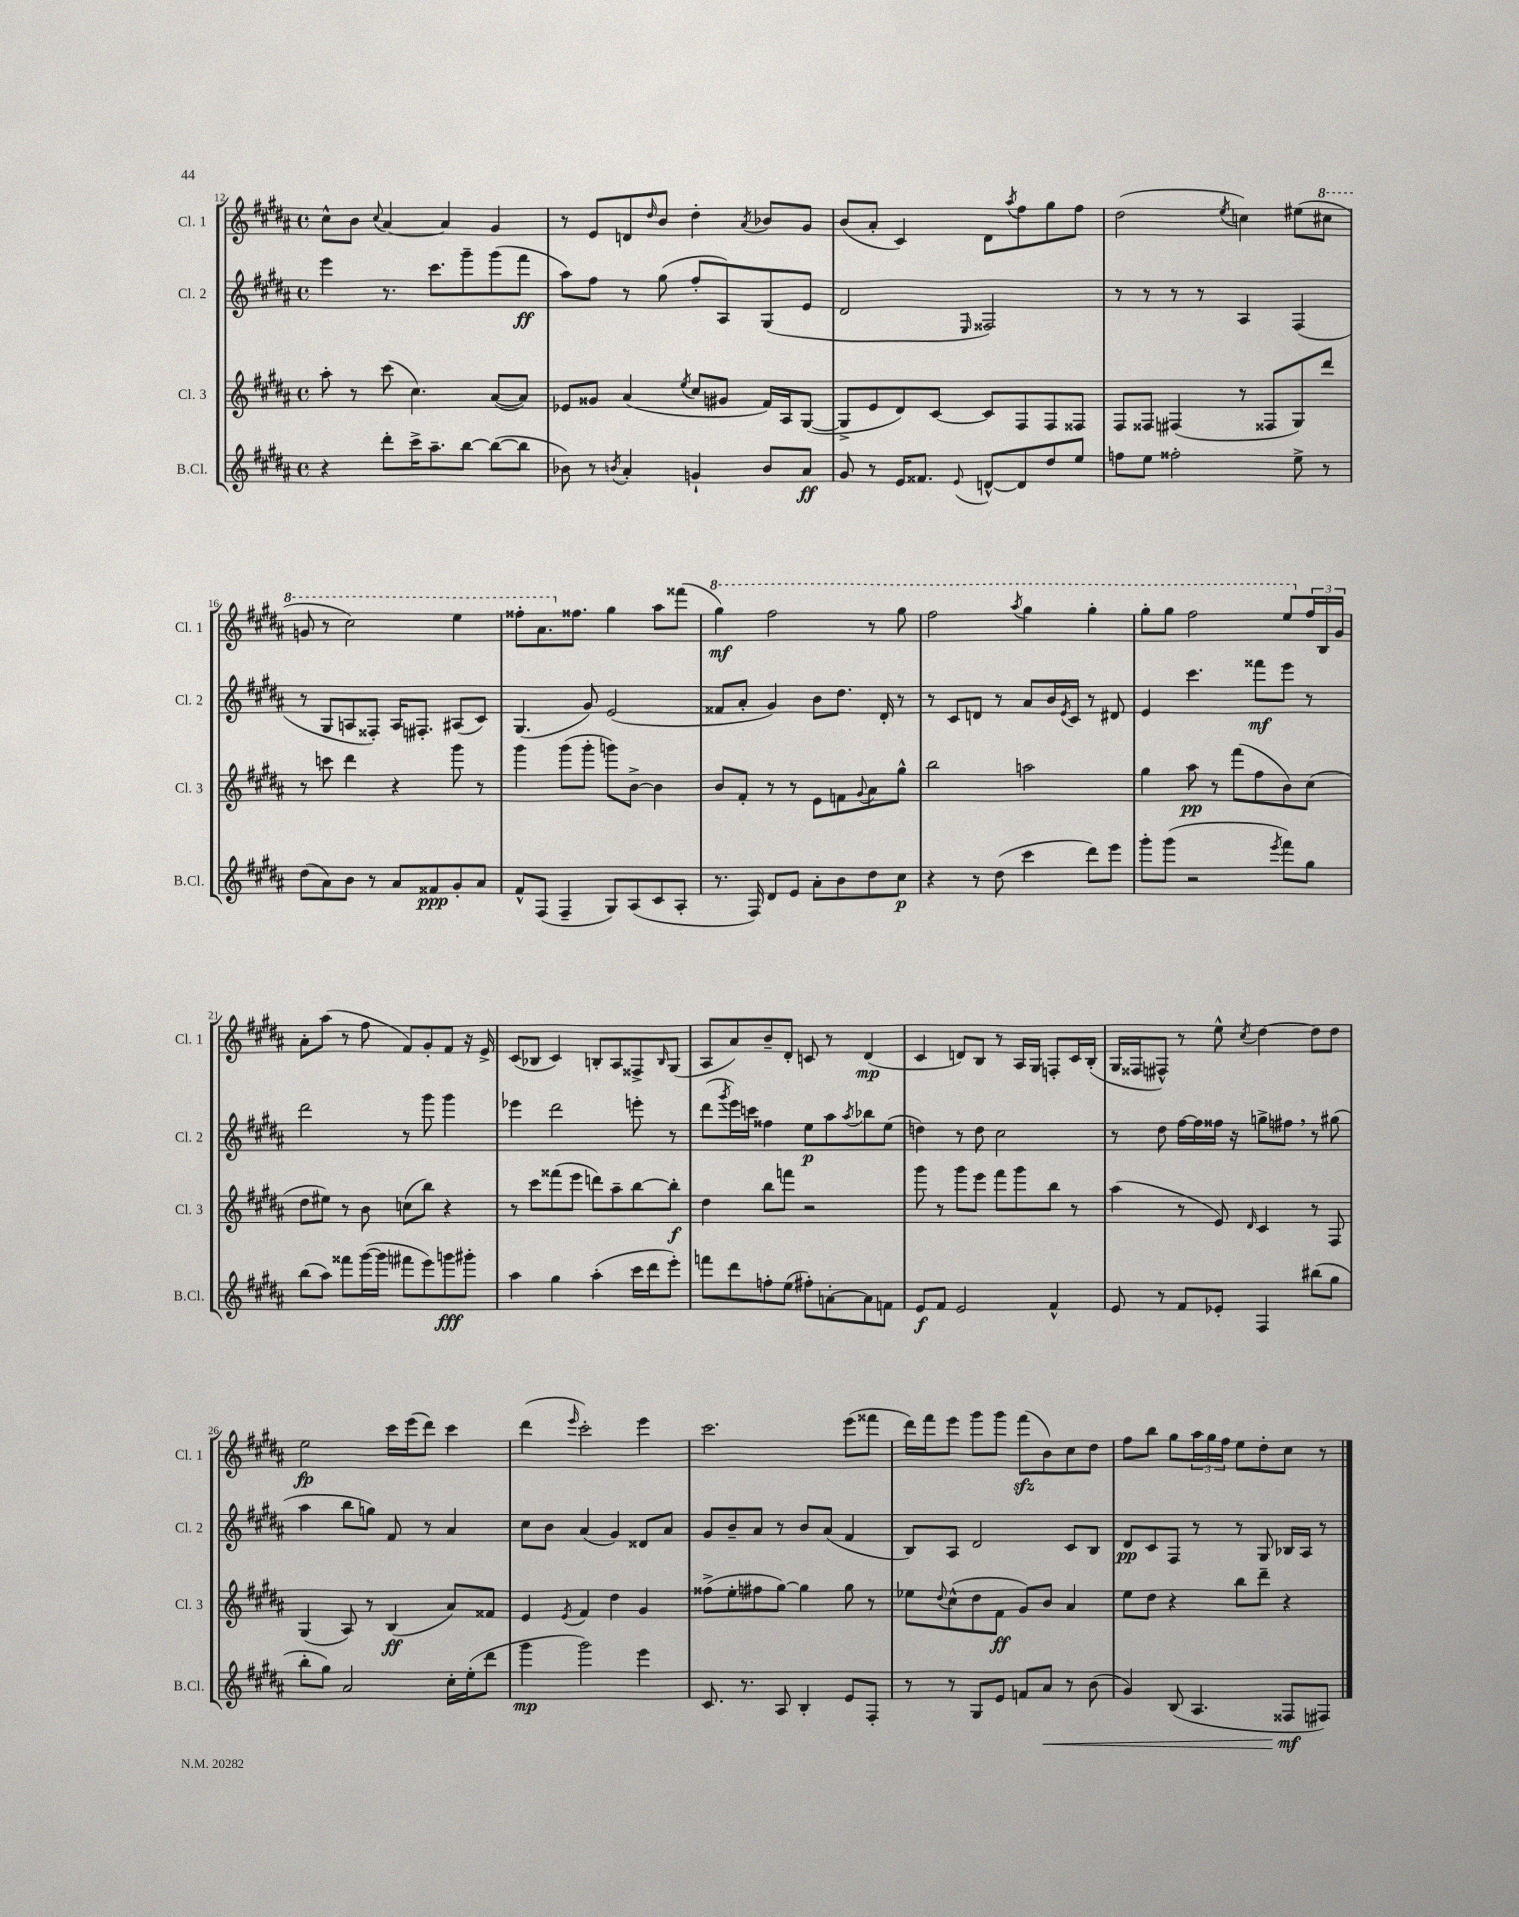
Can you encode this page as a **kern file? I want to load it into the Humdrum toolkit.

**kern	**dynam	**kern	**dynam	**kern	**dynam	**kern	**dynam
*part4	*part4	*part3	*part3	*part2	*part2	*part1	*part1
*staff4	*staff4	*staff3	*staff3	*staff2	*staff2	*staff1	*staff1
*I"B.Cl.	*	*I"Cl. 3	*	*I"Cl. 2	*	*I"Cl. 1	*
*I'B.Cl.	*	*I'Cl. 3	*	*I'Cl. 2	*	*I'Cl. 1	*
*clefG2	*	*clefG2	*	*clefG2	*	*clefG2	*
*k[f#c#g#d#a#]	*	*k[f#c#g#d#a#]	*	*k[f#c#g#d#a#]	*	*k[f#c#g#d#a#]	*
*M4/4	*	*M4/4	*	*M4/4	*	*M4/4	*
*met(c)	*	*met(c)	*	*met(c)	*	*met(c)	*
=12	=12	=12	=12	=12	=12	=12	=12
4r	.	8aa#'\	.	4eee\	.	8cc#^^\L	.
.	.	8r	.	.	.	8b\J	.
.	.	.	.	.	.	8qqcc#/	.
8ddd#'\L	.	(8ccc#\	.	8.r	.	[4a#/	.
16ccc#^\K	.	4.cc#\)	.	.	.	.	.
8.aa#~\	.	.	.	8.ccc#\L	.	.	.
.	.	.	.	.	.	4a#/]	.
[8bb\J	.	.	.	8ggg#~\	.	.	.
(8bb\L_	.	([8a#/L	.	(8ggg#\	.	4g#/	.
8bb\J]	.	8a#/J])	.	8fff#\J	ff	.	.
=13	=13	=13	=13	=13	=13	=13	=13
8b-X\)	.	8e-X/L	.	8aa#\L)	.	8r	.
8r	.	8g##X/J	.	8ff#\J	.	8e/L	.
8qbn/	.	.	.	.	.	.	.
4a#'/	.	(4a#/	.	8r	.	8dn/	.
.	.	.	.	.	.	16qqdd#/	.
.	.	.	.	(8gg#\	.	8b/J	.
.	.	8qee/	.	.	.	.	.
4gn`/	.	8cc#/L	.	8ff#'/L	.	4dd#'\	.
.	.	8g#X/J	.	8A#/)	.	.	.
.	.	.	.	.	.	8qa#/	.
8b/L	.	16f#/LL)	.	(8G#/	.	8b-X/L	.
.	.	16A#/J	.	.	.	.	.
8a#/J	ff	([8G#/J	.	8e/J	.	8g#/J	.
=14	=14	=14	=14	=14	=14	=14	=14
8g#/	.	8G#^/L]	.	2d#/	.	(8b/L	.
8r	.	8e/	.	.	.	8a#'/J	.
16e/KL	.	8d#/)	.	.	.	4c#/)	.
8.f##X/J	.	.	.	.	.	.	.
.	.	[8c#/J	.	.	.	.	.
8qqe/	.	.	.	16qqE/	.	.	.
[8dn^^/L	.	8c#/L]	.	2F##X/)	.	8d#\L	.
.	.	.	.	.	.	8qaa#/	.
8d/]	.	8F#/	.	.	.	8ff#\	.
8dd#/	.	8F#/	.	.	.	8gg#\	.
8ee/J	.	8F##X/J	.	.	.	8ff#\J	.
=15	=15	=15	=15	=15	=15	=15	=15
8ffn\L	.	8F#/L	.	8r	.	(2dd#\	.
8ee\J	.	8F##X/J	.	8r	.	.	.
2ff##X'\	.	(4F#X/	.	8r	.	.	.
.	.	.	.	8r	.	.	.
.	.	.	.	.	.	8qee/	.
.	.	8r	.	4A#/	.	4ccn\)	.
.	.	8F##X/L	.	.	.	.	.
8ee^\	.	8G#/)	.	(4F#/	.	(8ee#X\L	.
*	*	*	*	*	*	*8va	*
8r	.	8ddd#/J	.	.	.	8ccc#X\J	.
!!LO:LB:g=z
=16	=16	=16	=16	=16	=16	=16	=16
(8dd#\L	.	8r	.	8r	.	8ggn/	.
8a#\)	.	8cccn\	.	8G#/L	.	8r	.
8b\J	.	4ddd#\	.	8An/	.	2ccc#\)	.
8r	.	.	.	8F##X'/J)	.	.	.
8a#/L	.	4r	.	16A/KL	.	.	.
.	.	.	.	8.F#X'/J	.	.	.
8f##X/	ppp	.	.	.	.	.	.
8g#'/	.	8ggg#\	.	(8A#X/L	.	4eee\	.
8a#/J	.	8r	.	8c#/J)	.	.	.
=17	=17	=17	=17	=17	=17	=17	=17
8f#^^/L	.	4ggg#\	.	(4.G#/	.	8fff##X'\L	.
(8F#/J	.	.	.	.	.	8.aa#\	.
4F#~/	.	(8ggg#\L	.	.	.	.	.
*	*	*	*	*	*	*X8va	*
.	.	.	.	.	.	8.ff##X\J	.
.	.	8ggg#'\J	.	8g#/)	.	.	.
8G#/L)	.	8gggn\L)	.	(2e/	.	4gg#\	.
(8A#/	.	[8b^\J	.	.	.	.	.
8c#/	.	4b\]	.	.	.	8aa#\L	.
8A#'/J	.	.	.	.	.	(8fff##X\J	.
=18	=18	=18	=18	=18	=18	=18	=18
*	*	*	*	*	*	*8va	*
8.r	.	8b/L	.	8f##X/L	.	4ggg#\)	mf
.	.	8f#'/J	.	8a#'/J	.	.	.
16F#/)	.	.	.	.	.	.	.
8d#/L	.	8r	.	4g#/)	.	2fff#\	.
8e/J	.	8r	.	.	.	.	.
8a#'\L	.	8e\L	.	8b\L	.	.	.
8b\	.	8fn\	.	8.dd#\J	.	.	.
.	.	8qqg#/	.	.	.	.	.
8dd#\	.	8a#\	.	.	.	8r	.
.	.	.	.	16d#'/	.	.	.
8cc#\J	p	8gg#^^\J	.	8r	.	8ggg#\	.
=19	=19	=19	=19	=19	=19	=19	=19
4r	.	2bb\	.	8r	.	2fff#\	.
.	.	.	.	8c#/L	.	.	.
8r	.	.	.	8dn/J	.	.	.
(8dd#\	.	.	.	8r	.	.	.
.	.	.	.	.	.	8qaaa#/	.
4ccc#\	.	2aan\	.	8a#/L	.	4ggg#\	.
.	.	.	.	16b/L	.	.	.
.	.	.	.	8qe/	.	.	.
.	.	.	.	16c#/JJ	.	.	.
8ddd#\L)	.	.	.	8r	.	4ggg#'\	.
8eee\J	.	.	.	8d#X/	.	.	.
=20	=20	=20	=20	=20	=20	=20	=20
8ggg#'\L	.	4gg#\	.	4e/	.	8ggg#'\L	.
(8ggg#\J	.	.	.	.	.	8ggg#\J	.
2r	.	8aa#\	pp	4.ccc#\	.	2fff#\	.
.	.	8r	.	.	.	.	.
.	.	(8fff#\L	.	.	.	.	.
.	.	8ff#\	.	8fff##X\L	mf	.	.
8qeee/	.	.	.	.	.	.	.
8fff#\L)	.	8b\)	.	8eee\J	.	8eee/L	.
*	*	*	*	*	*	*X8va	*
8gg#\J	.	(8cc#\J	.	8r	.	24ff#/L	.
.	.	.	.	.	.	24B/	.
.	.	.	.	.	.	24g#/JJ	.
!!LO:LB:g=z
=21	=21	=21	=21	=21	=21	=21	=21
(8bb\L	.	8dd#\L	.	2ddd#\	.	8a#'\L	.
8aa#\J)	.	8ee#X\J)	.	.	.	(8aa#\J	.
8fff##X\L	.	8r	.	.	.	8r	.
([16ggg#\L	.	8b\	.	.	.	8ff#\	.
16ggg#\JJ]	.	.	.	.	.	.	.
8fff#X\L	.	(8ccn\L	.	8r	.	8f#/L)	.
8eee\)	.	8bb\J)	.	8ggg#\	.	8g#'/	.
8gggn\	fff	4r	.	4ggg#\	.	8f#/J	.
8ggg#X'\J	.	.	.	.	.	16r	.
.	.	.	.	.	.	16e^/	.
=22	=22	=22	=22	=22	=22	=22	=22
4aa#\	.	8r	.	4eee-X\	.	(8c#/L	.
.	.	8ccc#\L	.	.	.	8B-X/J	.
4gg#\	.	(8fff##X\	.	2ddd#\	.	4c#/)	.
.	.	8eee\J	.	.	.	.	.
(4aa#'\	.	8dddn\L)	.	.	.	8Bn'/L	.
.	.	8aa#~\	.	.	.	8A#/	.
16ccc#\LL	.	[8bb\	.	8eeen'\	.	8F##X^/	.
16ddd#\J	.	.	.	.	.	.	.
.	.	.	.	.	.	16qqB/	.
8eee'\J)	.	8bb'\J]	f	8r	.	(8G#/J	.
=23	=23	=23	=23	=23	=23	=23	=23
8fffn\L	.	4dd#\	.	(8ddd#\L	.	8A#/L	.
.	.	.	.	8qggg#/	.	.	.
8ddd#\	.	.	.	16eee\L)	.	8a#/)	.
.	.	.	.	16cccn\JJ	.	.	.
8ffn'\	.	8bb\L	.	4ff##X\	.	8b~/	.
(8ee\J	.	8fffn\J	.	.	.	8d#'/J	.
8ff#X'\L)	.	2r	.	8ee\L	p	8cn/	.
[8an'\	.	.	.	8aa#\	.	8r	.
.	.	.	.	8qaa#/	.	.	.
8a\]	.	.	.	8bb-X\	.	(4d#/	mp
8fn\J	.	.	.	(8ee\J	.	.	.
=24	=24	=24	=24	=24	=24	=24	=24
8e/L	f	8ggg#\	.	4ddn\)	.	4c#/	.
8f#/J	.	8r	.	.	.	.	.
2e/	.	8ggg#\L	.	8r	.	8dn/L)	.
.	.	8eee\J	.	8dd\	.	8B/J	.
.	.	8fff#\L	.	2cc#\	.	8r	.
.	.	8ggg#\	.	.	.	16A#/LL	.
.	.	.	.	.	.	16G#/JJ	.
4f#^^/	.	8bb\J	.	.	.	8Fn'/L	.
.	.	8r	.	.	.	16c#/L	.
.	.	.	.	.	.	(16B'/JJ	.
=25	=25	=25	=25	=25	=25	=25	=25
8e/	.	(4aa#\	.	8r	.	16G#/LL	.
.	.	.	.	.	.	16F##X/J	.
8r	.	.	.	8dd#\	.	8F#X^^/J)	.
8f#/L	.	8r	.	[16ff#\LL	.	8r	.
.	.	.	.	16ff#\]	.	.	.
8e-X'/J	.	8e/)	.	16ff##X\JJ	.	8ee^^\	.
.	.	.	.	16r	.	.	.
.	.	16qqd#/	.	.	.	8qcc#/	.
4F#/	.	4c#/	.	8ggn^\L	.	[4dd#\	.
.	.	.	.	8ff#X,\J	.	.	.
(8bb#X\L	.	8r	.	8r	.	8dd#\L]	.
8gg#\J	.	8F#/	.	(8gg#X\	.	8dd#\J	.
!!LO:LB:g=z
=26	=26	=26	=26	=26	=26	=26	=26
8bb'\L	.	(4G#/	.	4aa#\	.	2ee\	fp
8gg#\J)	.	.	.	.	.	.	.
2a#/	.	8A#/)	.	8bb\L	.	.	.
.	.	8r	.	8ggn\J)	.	.	.
.	.	(4B/	ff	8f#/	.	16ccc#\LL	.
.	.	.	.	.	.	(16eee\J	.
.	.	.	.	8r	.	8ddd#\J)	.
16cc#'\LL	.	8a#/L)	.	4a#/	.	4ccc#\	.
(16ee'\J	.	.	.	.	.	.	.
8ddd#\J	.	8f##X/J	.	.	.	.	.
=27	=27	=27	=27	=27	=27	=27	=27
4ggg#\	mp	4e/	.	8cc#\L	.	(4ddd#\	.
.	.	.	.	8b\J	.	.	.
.	.	8qe/	.	.	.	16qqeee/	.
2ggg#\)	.	4f#/	.	(4a#/	.	2ccc#'\)	.
.	.	4dd#\	.	4g#/)	.	.	.
4eee\	.	4g#/	.	8d##X/L	.	4eee\	.
.	.	.	.	8a#/J	.	.	.
=28	=28	=28	=28	=28	=28	=28	=28
8.c#/	.	(8ff##X^\L	.	8g#/L	.	2.ccc#\	.
.	.	8ee'\	.	8b~/	.	.	.
8.r	.	.	.	.	.	.	.
.	.	8ff#X\	.	8a#/J	.	.	.
8A#/	.	[8gg#\J)	.	8r	.	.	.
4B'/	.	4gg#\]	.	8b/L	.	.	.
.	.	.	.	(8a#/J	.	.	.
8e/L	.	8gg#\	.	4f#/	.	(8eee\L	.
8F#'/J	.	8r	.	.	.	8fff##X\J	.
=29	=29	=29	=29	=29	=29	=29	=29
8r	.	8ee-X\L	.	8B/L)	.	16ddd#\LL)	.
.	.	.	.	.	.	16fff#\J	.
.	.	8qqdd#/	.	.	.	.	.
8r	.	(8cc#^^\	.	8A#/J	.	8eee\J	.
8G#/L	.	8dd#\	.	2d#/	.	8ggg#\L	.
8e/J	.	8f#\J	ff	.	.	8ggg#\J	.
8fn/L	.	8g#/L)	.	.	.	(8fff#zz\L	.
!	!LO:HP:b	!	!	!	!	!	!
8a#/J	<	8b/J	.	.	.	8b\)	.
8r	.	4a#/	.	8c#/L	.	8cc#\	.
(8b\	.	.	.	8B/J	.	8dd#\J	.
=30	=30	=30	=30	=30	=30	=30	=30
4g#/)	.	8ee\L	.	8d#/L	pp	8ff#\L	.
.	.	8dd#\J	.	8c#/	.	8bb\J	.
(8B/	.	4r	.	8F#/J	.	8gg#\L	.
4.A#/	.	.	.	8r	.	24aa#\L	.
.	.	.	.	.	.	24gg#\	.
.	.	.	.	.	.	24ff#\JJ	.
.	.	8bb\L	.	8r	.	8ee\L	.
.	.	8ddd#~\J	.	8G#/	.	8dd#'\	.
8F##X/L	mf	4r	.	16B-X/LL	.	8cc#\J	.
.	.	.	.	16A#/JJ	.	.	.
8F#X/J)	[	.	.	8r	.	8r	.
==	==	==	==	==	==	==	==
*-	*-	*-	*-	*-	*-	*-	*-
